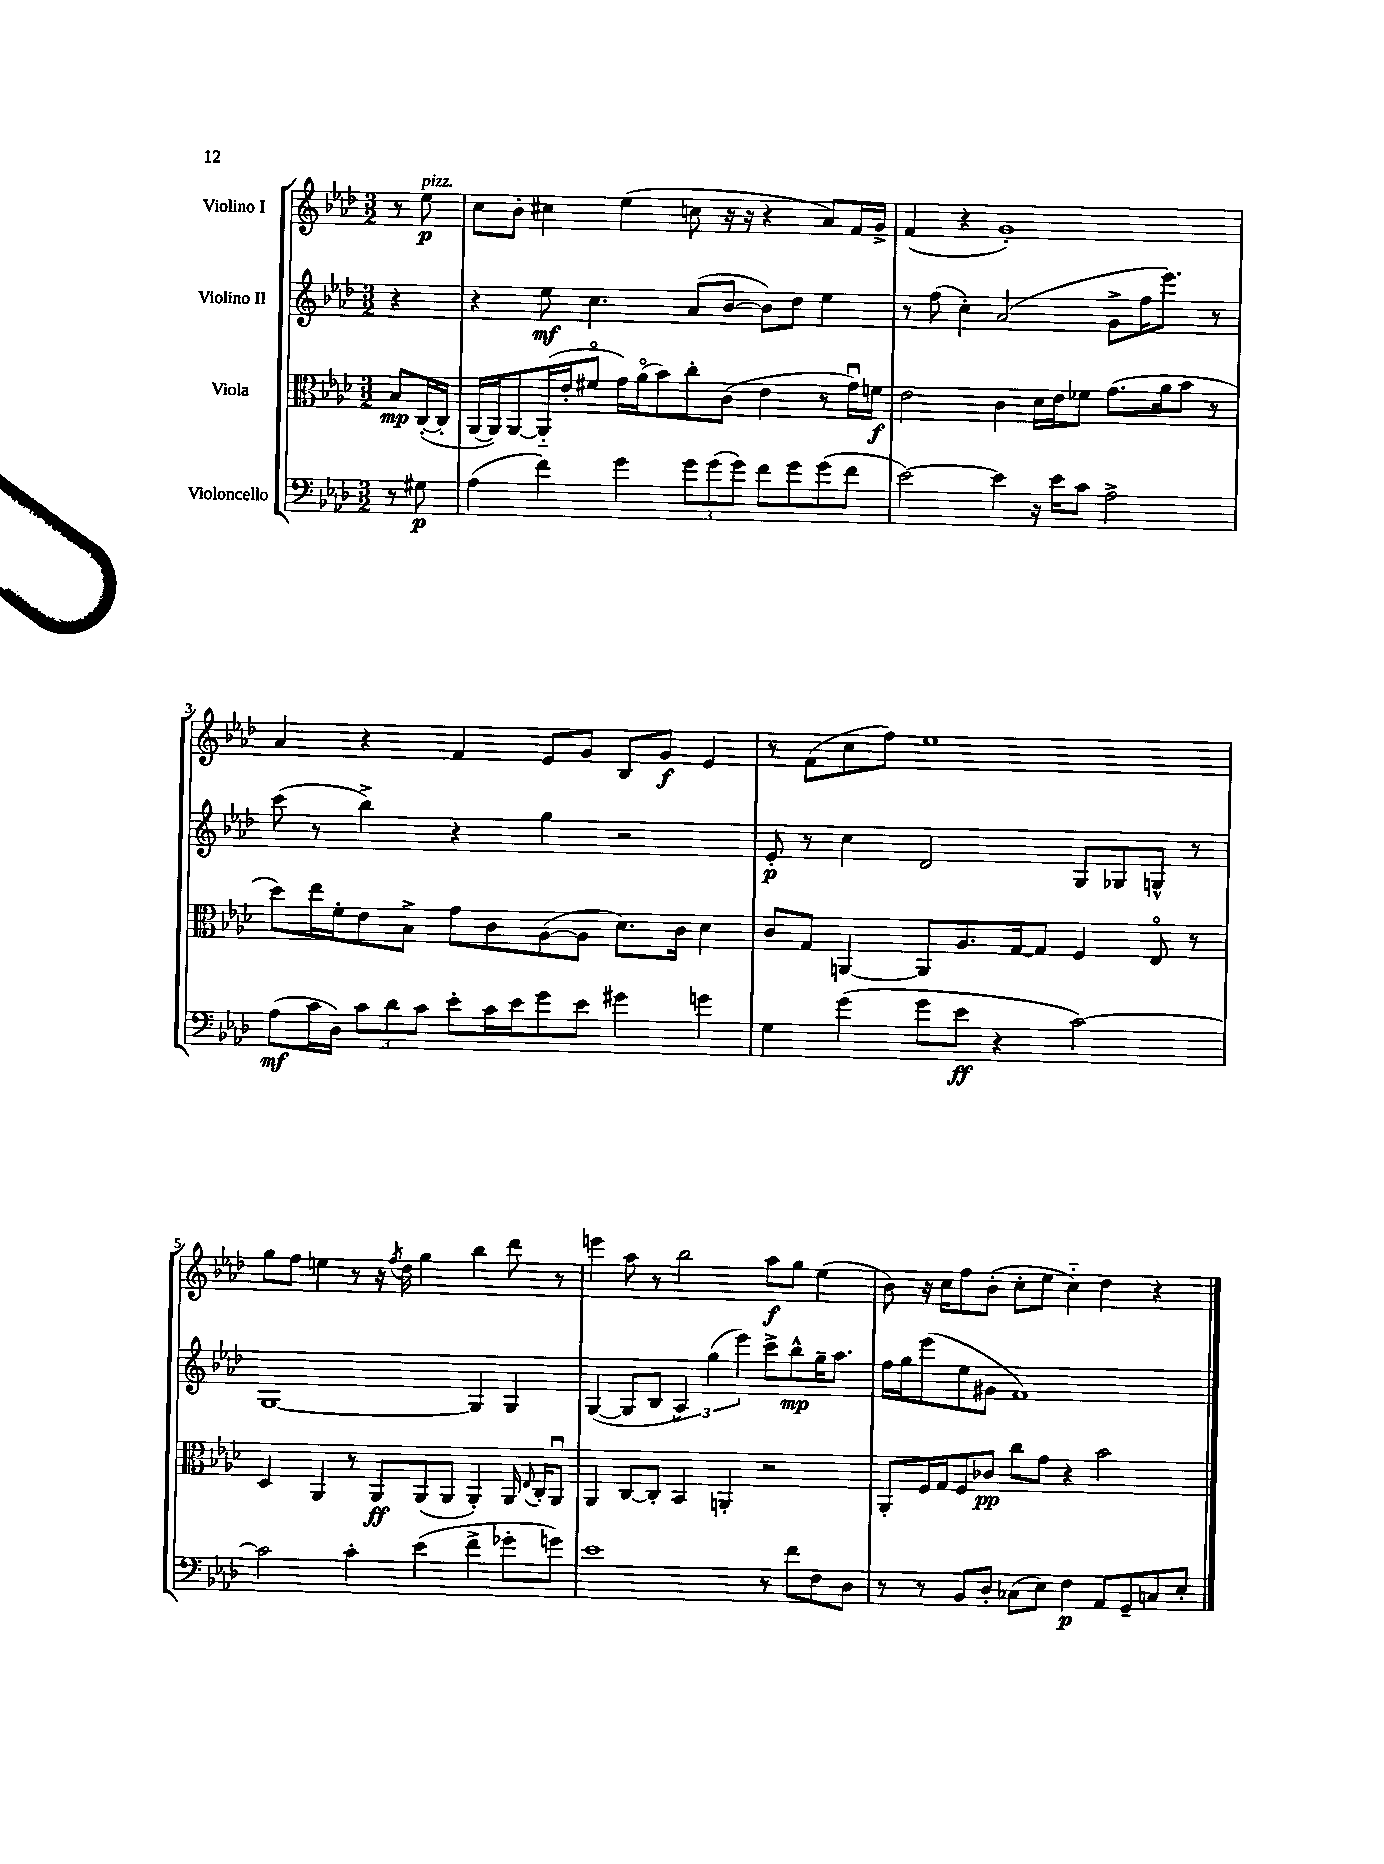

**kern	**dynam	**kern	**dynam	**kern	**dynam	**kern	**dynam
*part4	*part4	*part3	*part3	*part2	*part2	*part1	*part1
*staff4	*staff4	*staff3	*staff3	*staff2	*staff2	*staff1	*staff1
*I"Violoncello	*	*I"Viola	*	*I"Violino II	*	*I"Violino I	*
*clefF4	*	*clefC3	*	*clefG2	*	*clefG2	*
*k[b-e-a-d-]	*	*k[b-e-a-d-]	*	*k[b-e-a-d-]	*	*k[b-e-a-d-]	*
*M3/2	*	*M3/2	*	*M3/2	*	*M3/2	*
=	=	=	=	=	=	=	=
8r	.	8B-/L	mp	4r	.	8r	.
!	!	!	!	!	!	!LO:TX:a:i:t=pizz.	!
8G#X\	p	([16C'/L	.	.	.	8ee-\	p
.	.	16C'/JJ]	.	.	.	.	.
=1	=1	=1	=1	=1	=1	=1	=1
(4A-\	.	[16AA-/LL	.	4r	.	8cc\L	.
.	.	16AA-/J])	.	.	.	.	.
.	.	[8AA-/	.	.	.	8b-'\J	.
4f\)	.	(16AA-/L]	.	8ee-\	mf	4cc#X\	.
.	.	16e-'/J	.	.	.	.	.
.	.	8f#X/J	.	4.cc\	.	.	.
4g\	.	16g\LL)	.	.	.	(4ee-\	.
.	.	(16a-\J	.	.	.	.	.
.	.	8b-\)	.	.	.	.	.
12g\L	.	8cc'\	.	(8a-/L	.	8ccn\	.
(12g\	.	.	.	.	.	.	.
.	.	(8c\J	.	[8b-/J	.	16r	.
12g\J)	.	.	.	.	.	.	.
.	.	.	.	.	.	16r	.
8f\L	.	4e-\	.	8b-\L])	.	4r	.
8g\	.	.	.	8dd-\J	.	.	.
(8g\	.	8r	.	4ee-\	.	8a-/L)	.
8f\J	.	16gu\LL)	.	.	.	16f/L	.
.	.	16fn\JJ	f	.	.	16g^/JJ	.
=2	=2	=2	=2	=2	=2	=2	=2
[2e-\)	.	2e-\	.	8r	.	(4f/	.
.	.	.	.	(8ff\	.	.	.
.	.	.	.	4cc'\)	.	4r	.
4e-\]	.	4c\	.	(2a-/	.	1g')	.
16r	.	16d-\LL	.	.	.	.	.
16e-\KL	.	16e-\J	.	.	.	.	.
8c\J	.	8f-X\J	.	.	.	.	.
2A-^\	.	(8.g\L	.	8g^\L	.	.	.
.	.	.	.	16ff\K	.	.	.
.	.	16a-\k	.	8.eee-\J)	.	.	.
.	.	8b-\J	.	.	.	.	.
.	.	8r	.	8r	.	.	.
!!LO:LB:g=z
=3	=3	=3	=3	=3	=3	=3	=3
(8A-\L	mf	8dd-\L)	.	(8ccc\	.	4a-/	.
16c\L	.	16ee-\L	.	8r	.	.	.
16D-\JJ)	.	16f'\J	.	.	.	.	.
12c\L	.	8e-\	.	4bb-^\)	.	4r	.
12d-\	.	.	.	.	.	.	.
.	.	8B-^\J	.	.	.	.	.
12c\J	.	.	.	.	.	.	.
8e-'\L	.	8g\L	.	4r	.	4f/	.
16c\L	.	8c\	.	.	.	.	.
16e-\J	.	.	.	.	.	.	.
8g\	.	([8A-\	.	4gg\	.	8e-/L	.
8e-\J	.	8A-\J]	.	.	.	8g/J	.
4g#X\	.	8.d-\L)	.	2r	.	8B-/L	.
.	.	.	.	.	.	8g/J	f
.	.	16c\Jk	.	.	.	.	.
4gn\	.	4d-\	.	.	.	4e-/	.
=4	=4	=4	=4	=4	=4	=4	=4
4G\	.	8c/L	.	8e-'/	p	8r	.
.	.	8G/J	.	8r	.	(8f\L	.
(4g\	.	[4AAn/	.	4cc\	.	8cc\	.
.	.	.	.	.	.	8ff\J)	.
8g\L	.	8AA/L]	.	2d-/	.	1ee-	.
8e-\J	ff	8.A-/	.	.	.	.	.
4r	.	.	.	.	.	.	.
.	.	[16G/k	.	.	.	.	.
.	.	8G/J]	.	.	.	.	.
[2c\)	.	4F/	.	8G/L	.	.	.
.	.	.	.	8G-X/	.	.	.
.	.	8E-/	.	8Gn^^/J	.	.	.
.	.	8r	.	8r	.	.	.
!!LO:LB:g=z
=5	=5	=5	=5	=5	=5	=5	=5
2c\]	.	4D-/	.	[1G	.	8gg\L	.
.	.	.	.	.	.	8ff\J	.
.	.	4AA-/	.	.	.	4een\	.
4c'\	.	8r	.	.	.	8r	.
.	.	8AA-/L	ff	.	.	16r	.
.	.	.	.	.	.	8qff/	.
.	.	.	.	.	.	16dd-\	.
(4e-\	.	(8AA-/	.	.	.	4gg\	.
.	.	8AA-/J	.	.	.	.	.
4f^\	.	4AA-'/)	.	4G/]	.	4bb-\	.
8g-X'\L	.	16AA-/	.	4G/	.	8ddd-\	.
.	.	8qqE-/	.	.	.	.	.
.	.	16C'/KL	.	.	.	.	.
8gn\J)	.	8AA-u/J	.	.	.	8r	.
=6	=6	=6	=6	=6	=6	=6	=6
1e-	.	4AA-/	.	([4G/	.	4eeen\	.
.	.	[8C/L	.	8G/L]	.	8aa-\	.
.	.	8C'/J]	.	8B-/J	.	8r	.
.	.	4BB-/	.	6A-/)	.	2bb-\	.
.	.	.	.	(6gg\	.	.	.
.	.	4AAn'/	.	.	.	.	.
.	.	.	.	6eee-\)	.	.	.
8r	.	2r	.	8ccc^\L	.	8aa-\L	f
8f\L	.	.	.	8bb-^^\	mp	8gg\J	.
8F\	.	.	.	16gg~\K	.	(4ee-\	.
.	.	.	.	8.aa-\J	.	.	.
8D-\J	.	.	.	.	.	.	.
=7	=7	=7	=7	=7	=7	=7	=7
8r	.	8AA-'/L	.	16ff\LL	.	8b-\)	.
.	.	.	.	16gg\J	.	.	.
8r	.	16F/L	.	(8eee-\	.	16r	.
.	.	16G/J	.	.	.	16cc\KL	.
8BB-/L	.	8F/	.	8ee-\	.	8ff\	.
8D-'/J	.	8c-X/J	pp	8g#X\J	.	(8b-'\J	.
(8C-X\L	.	8cc\L	.	1f)	.	8cc'\L	.
8E-\J)	.	8g\J	.	.	.	8ee-\J	.
4F\	p	4r	.	.	.	4cc\)	.
8AA-/L	.	2b-\	.	.	.	4dd-\	.
8GG~/	.	.	.	.	.	.	.
8Cn/	.	.	.	.	.	4r	.
8E-'/J	.	.	.	.	.	.	.
==	==	==	==	==	==	==	==
*-	*-	*-	*-	*-	*-	*-	*-
